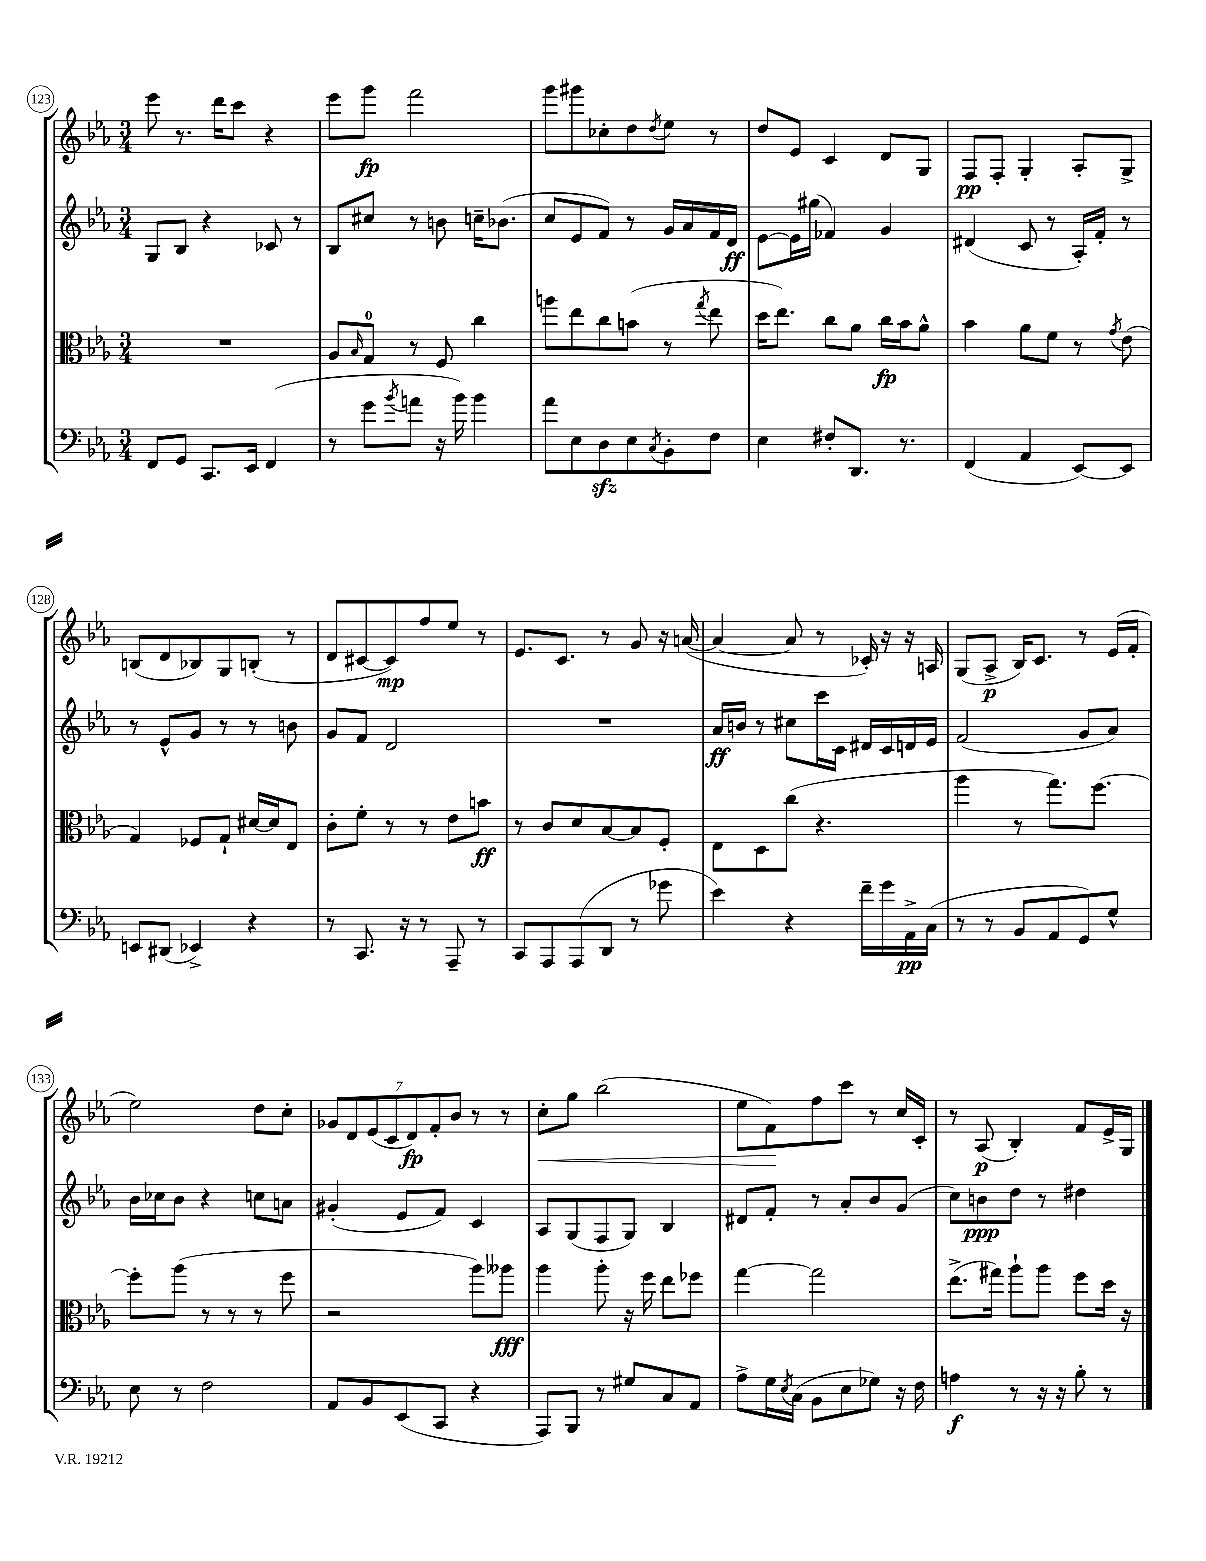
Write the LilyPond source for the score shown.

<<
\new StaffGroup <<
\new Staff = "s0" {
    \clef treble \key ees \major \numericTimeSignature \time 3/4
    ees'''8 r8. d'''16 c'''8 r4 |
    ees'''8 g'''8\fp f'''2 |
    g'''8 gis'''8 ces''8-. d''8 \acciaccatura { d''8 } ees''8 r8 |
    d''8 ees'8 c'4 d'8 g8 |
    f8\pp f8-. g4-. aes8-. g8-> |
    b8( d'8 bes8) g8 b8-.( r8 |
    d'8 cis'8~ cis'8\mp) f''8 ees''8 r8 |
    ees'8. c'8. r8 g'8 r16 a'16~( |
    a'4~ a'8 r8 ces'16-.) r16 r16 a16 |
    g8( aes8->\p bes16) c'8. r8 ees'16( f'16-. |
    ees''2) d''8 c''8-. |
    \tuplet 7/4 { ges'8 d'8 ees'8( c'8 d'8\fp) f'8-. bes'8 } r8 r8 |
    c''8-.\< g''8 bes''2( |
    ees''8 f'8\!) f''8 c'''8 r8 c''16 c'16-. |
    r8 aes8\p( bes4-.) f'8 ees'16-> g16 \bar "|." |
}
\new Staff = "s1" {
    \clef treble \key ees \major \numericTimeSignature \time 3/4
    g8 bes8 r4 ces'8 r8 |
    bes8 cis''8 r8 b'8 c''16-- bes'8.( |
    c''8 ees'8 f'8) r8 g'16 aes'16 f'16 d'16\ff |
    ees'8~ ees'16 gis''16( fes'4) g'4 |
    dis'4( c'8 r8 aes16-.) f'16-. r8 |
    r8 ees'8-^ g'8 r8 r8 b'8 |
    g'8 f'8 d'2 |
    R2. |
    aes'16\ff b'16 r8 cis''8 c'''16 c'16 dis'16 c'16 d'16 ees'16 |
    f'2( g'8 aes'8) |
    bes'16 ces''16 bes'8 r4 c''8 a'8 |
    gis'4-.( ees'8 f'8) c'4 |
    aes8 g8( f8 g8) bes4 |
    dis'8 f'8-. r8 aes'8-. bes'8 g'8( |
    c''8) b'8\ppp d''8 r8 dis''4 \bar "|." |
}
\new Staff = "s2" {
    \clef alto \key ees \major \numericTimeSignature \time 3/4
    R2. |
    aes8 \grace { bes16 } g8-0 r8 f8 c''4 |
    a''8 ees''8 c''8 b'8( r8 \acciaccatura { g''8 } ees''8 |
    d''16 ees''8.) c''8 aes'8 c''16\fp bes'16 aes'8-^ |
    bes'4 aes'8 f'8 r8 \acciaccatura { g'8 } ees'8( |
    g4) fes8 g8-! dis'16~ dis'16 ees8 |
    c'8-. f'8-. r8 r8 ees'8 b'8\ff |
    r8 c'8 d'8 bes8~ bes8 f8-. |
    ees8 d8 c''8( r4. |
    aes''4 r8 g''8.) f''8.~ |
    f''8-. aes''8( r8 r8 r8 f''8 |
    r2 aes''8) aeses''8\fff |
    aes''4 aes''8-. r16 f''16 ees''8 fes''8 |
    g''4~ g''2 |
    ees''8.->( gis''16) aes''8-! aes''8 f''8 d''16 r16 \bar "|." |
}
\new Staff = "s3" {
    \clef bass \key ees \major \numericTimeSignature \time 3/4
    f,8 g,8 c,8. ees,16 f,4( |
    r8 g'8 \acciaccatura { bes'8 } a'8 r16 bes'16) bes'4 |
    aes'8 ees8 d8\sfz ees8 \acciaccatura { c8 } bes,8-. f8 |
    ees4 fis8-. d,8. r8. |
    f,4( aes,4 ees,8~) ees,8 |
    e,8 dis,8( ees,4->) r4 |
    r8 c,8. r16 r8 aes,,8-- r8 |
    c,8 aes,,8 aes,,8( d,8 r8 ges'8 |
    ees'4) r4 f'16-- g'16 aes,16->\pp c16( |
    r8 r8 bes,8 aes,8 g,8) g8-^ |
    ees8 r8 f2 |
    aes,8 bes,8 ees,8( c,8 r4 |
    aes,,8) bes,,8 r8 gis8 c8 aes,8 |
    aes8-> g16 \acciaccatura { ees8 } c16( bes,8 ees8 ges8) r16 f16 |
    a4\f r8 r16 r16 bes8-. r8 \bar "|." |
}
>>
>>
\layout { \context { \Score currentBarNumber = #123 \override BarNumber.stencil = #(make-stencil-circler 0.1 0.3 ly:text-interface::print) } }
